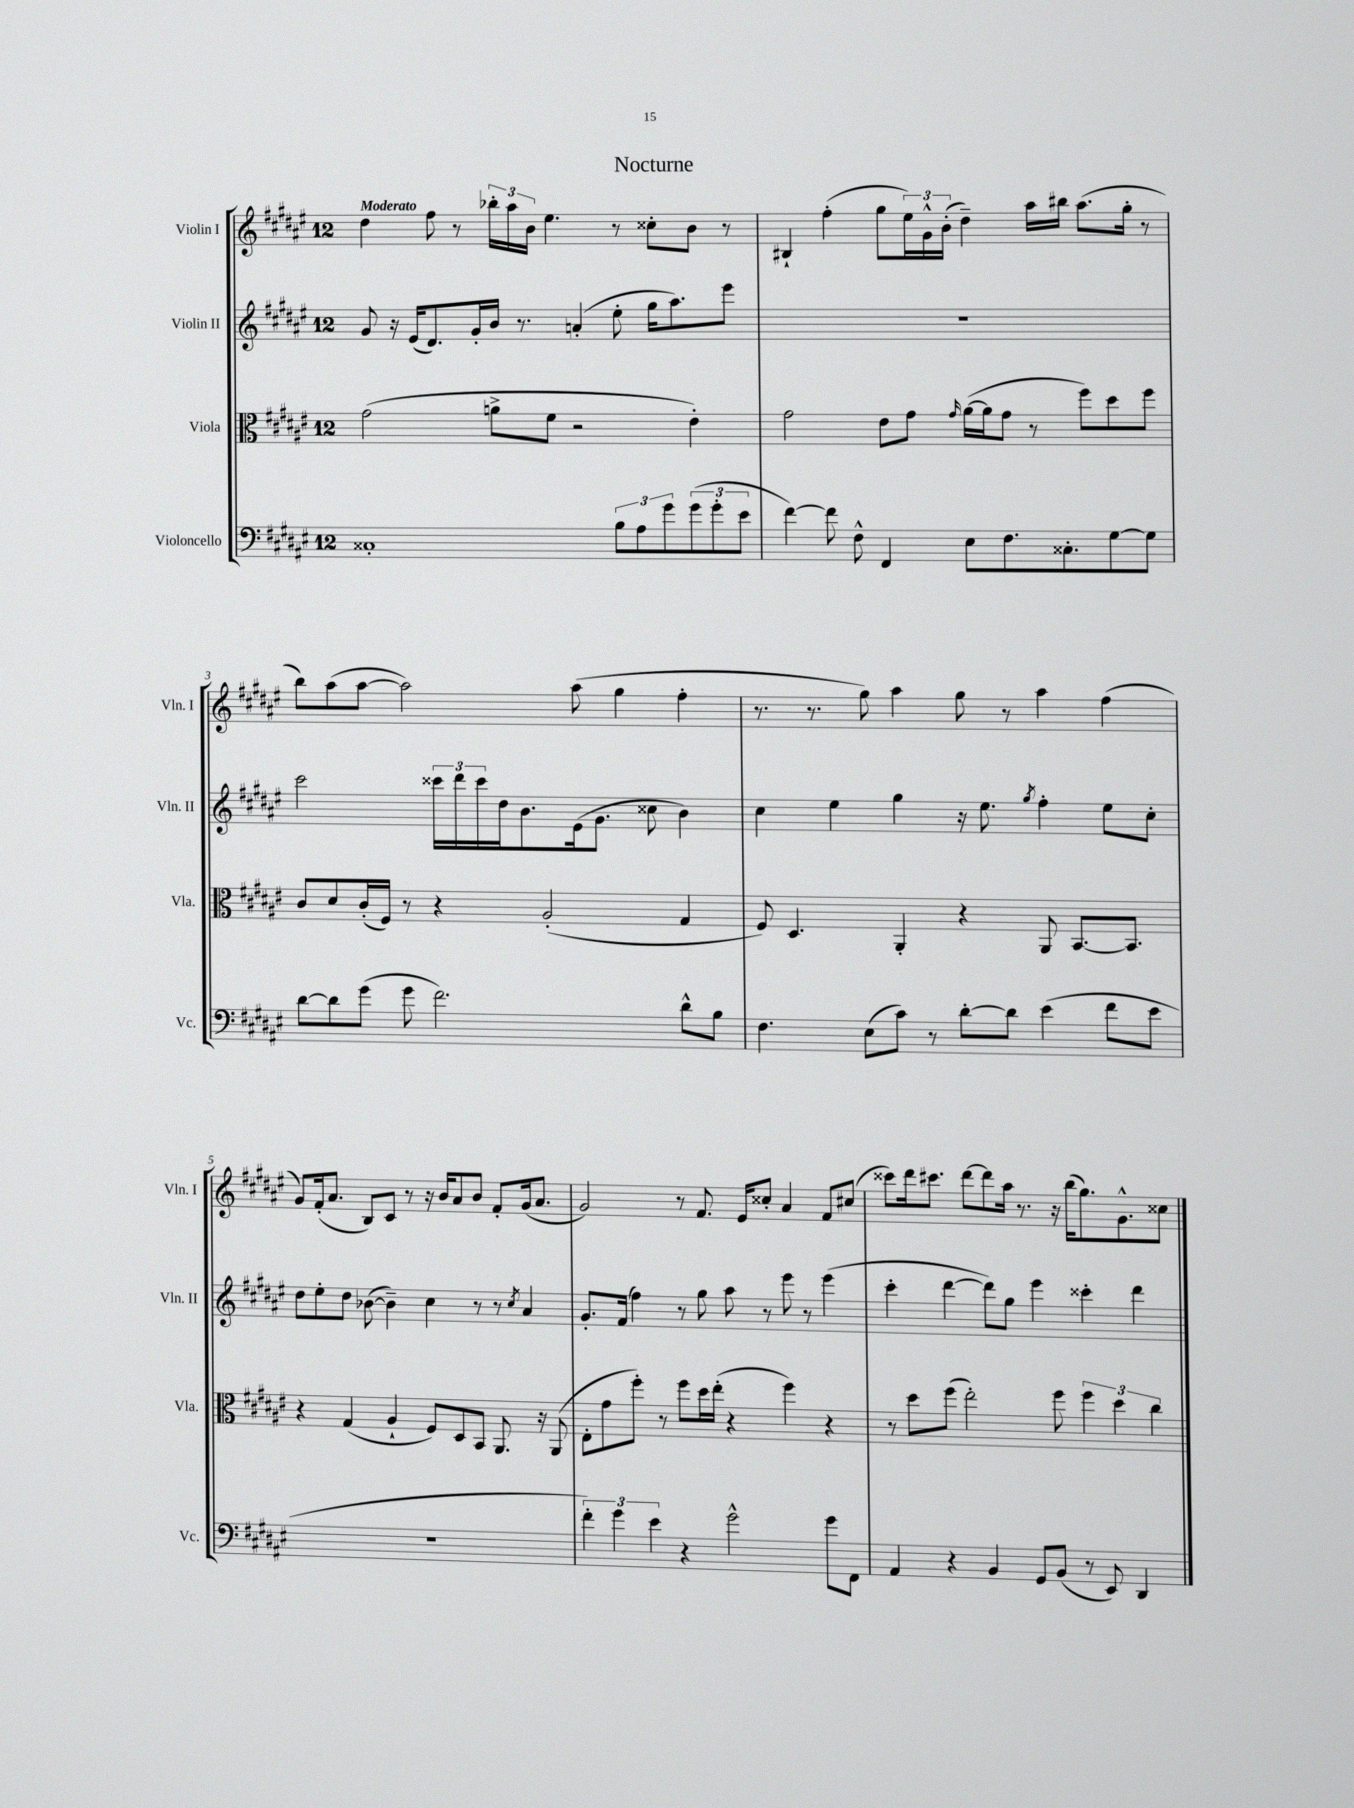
\header { title = "Nocturne" }
<<
\new StaffGroup <<
\new Staff = "s0" \with { instrumentName = "Violin I" shortInstrumentName = "Vln. I" } {
    \clef treble \key fis \major \once \override Staff.TimeSignature.style = #'single-digit \time 12/8 \tempo "Moderato"
    dis''4 fis''8 r8 \tuplet 3/2 { bes''16-. ais''16 b'16 } eis''4. r8 cisis''8-. b'8 r8 |
    bis4-! fis''4-.( gis''8 \tuplet 3/2 { eis''16) gis'16-^ b'16-.( } dis''4--) ais''16 bis''16 ais''8.( gis''16-. r8 |
    b''8) ais''8( ais''8~ ais''2) ais''8( gis''4 fis''4-. |
    r8. r8. gis''8) ais''4 gis''8 r8 ais''4 fis''4( |
    gis'8) fis'16-.( ais'8. b8) cis'8 r8 r16 b'16 ais'8 b'8 fis'8-. gis'16( ais'8. |
    gis'2) r8 fis'8. eis'16 cisis''8-. ais'4 fis'8 cis''8( |
    cisis'''8) dis'''16 cis'''8. dis'''8~ dis'''8 ais''16 r8. r16 b''16( gis''8.) gis'8.-^ cisis''8 \bar "|." |
}
\new Staff = "s1" \with { instrumentName = "Violin II" shortInstrumentName = "Vln. II" } {
    \clef treble \key fis \major \once \override Staff.TimeSignature.style = #'single-digit \time 12/8
    gis'8 r16 eis'16( dis'8.) gis'16-. b'16 r8. a'4-.( eis''8-. gis''16 ais''8.) eis'''8 |
    R1. |
    cis'''2 \tuplet 3/2 { cisis'''16 dis'''16 cisis'''16 } dis''16 b'8. eis'16( gis'8. cisis''8 b'4) |
    cis''4 eis''4 gis''4 r16 eis''8. \acciaccatura { gis''8 } fis''4-. eis''8 cis''8-. |
    dis''8 eis''8-. dis''8 bes'8~( bes'4--) cis''4 r8 r8 \acciaccatura { cis''8 } ais'4 |
    gis'8.-. fis'16( fis''4) r8 gis''8 ais''8 r8 eis'''8 r8 eis'''4( |
    cis'''4-. dis'''4~ dis'''8) gis''8 eis'''4 cisis'''4-. dis'''4 \bar "|." |
}
\new Staff = "s2" \with { instrumentName = "Viola" shortInstrumentName = "Vla." } {
    \clef alto \key fis \major \once \override Staff.TimeSignature.style = #'single-digit \time 12/8
    gis'2( a'8-> fis'8 r2 eis'4-.) |
    gis'2 eis'8 gis'8 \grace { gis'16 } ais'16~( ais'16 gis'8 r8 fis''8) dis''8 fis''8 |
    cis'8 dis'8 cis'16-.( fis16) r8 r4 ais2-.( gis4 |
    fis8) dis4. ais,4-. r4 ais,8 b,8.~ b,8. |
    r4 gis4( ais4-! fis8) dis8 b,8 ais,8. r16 ais,8( |
    eis8-. gis'8 fis''8-.) r8 fis''8 dis''16 eis''16-.( r4 fis''4) r4 |
    r8 dis''8 fis''8( eis''2-.) fis''8 \tuplet 3/2 { fis''4 dis''4 cis''4 } \bar "|." |
}
\new Staff = "s3" \with { instrumentName = "Violoncello" shortInstrumentName = "Vc." } {
    \clef bass \key fis \major \once \override Staff.TimeSignature.style = #'single-digit \time 12/8
    cisis1-. \tuplet 3/2 { b8 ais8 gis'8 } \tuplet 3/2 { gis'8( gis'8-. eis'8 } |
    fis'4~) fis'8 fis8-^ fis,4 eis8 fis8. cisis8.-. gis8~ gis8 |
    dis'8~ dis'8 gis'8( gis'8 fis'2.) dis'8-^ b8 |
    fis4. eis8( cis'8) r8 dis'8~-. dis'8 eis'4( fis'8 eis'8 |
    R1. |
    \tuplet 3/2 { fis'4-.) gis'4 eis'4 } r4 gis'2-^ gis'8 fis,8 |
    ais,4 r4 b,4 gis,8 b,8( r8 eis,8) dis,4 \bar "|." |
}
>>
>>
